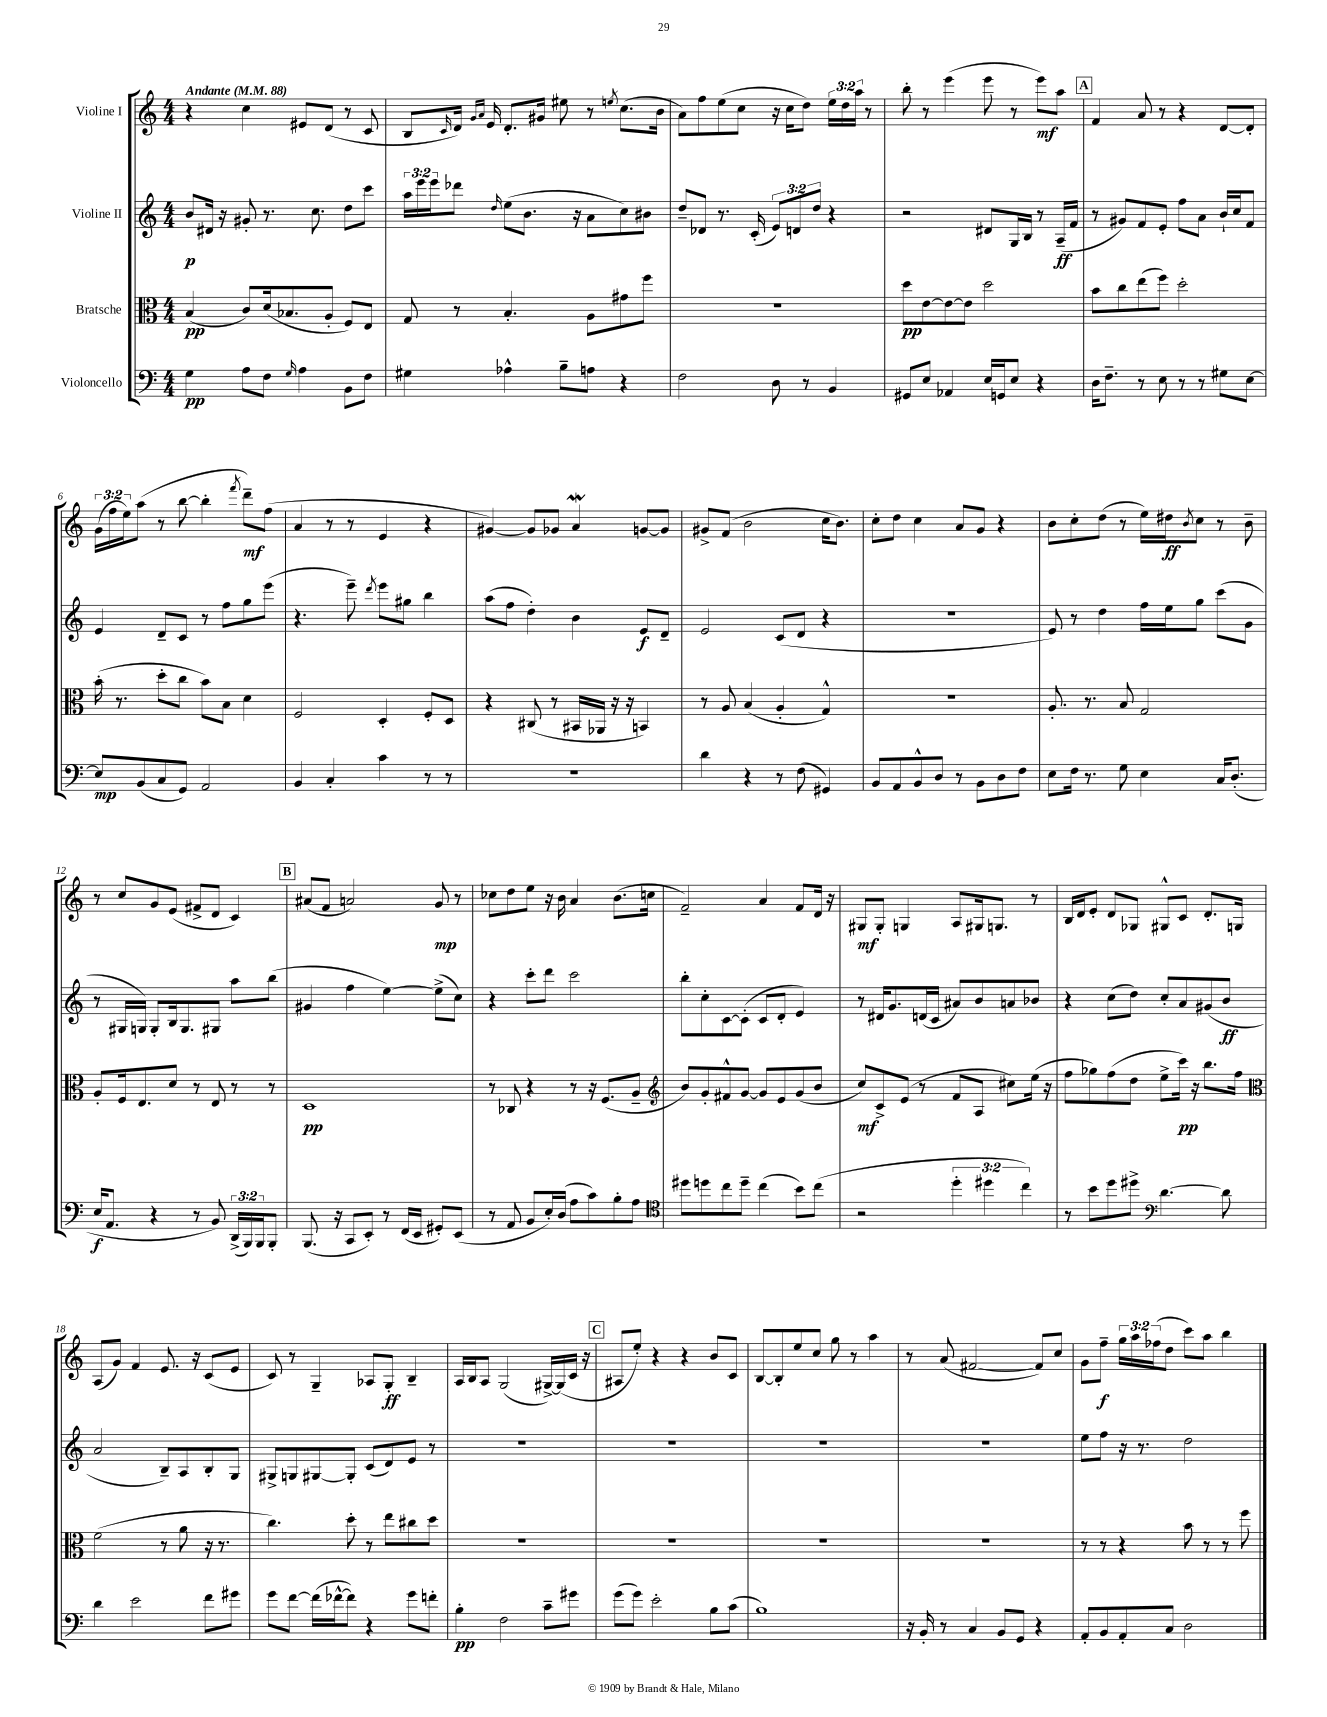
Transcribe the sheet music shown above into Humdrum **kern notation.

**kern	**kern	**kern	**kern
*staff4	*staff3	*staff2	*staff1
*clefF4	*clefC3	*clefG2	*clefG2
*k[]	*k[]	*k[]	*k[]
*M4/4	*M4/4	*M4/4	*M4/4
*MM88	*MM88	*MM88	*MM88
4G\	(4B/	8b/L	4r
.	.	16d#/Jk	.
.	.	16r	.
8A\L	8c/L)	8g#'/	4cc\
8F\J	(16d/k	8.r	.
.	8.B-/	.	.
16qqG/	.	.	.
4A\	.	.	8e#/L
.	.	8.cc\	.
.	8A'/J	.	(8d/J
8BB\L	8F/L)	8dd\L	8r
8F\J	8E/J	8ccc\J	8c/
=	=	=	=
4G#\	8G/	24aa\LL	8B/L
.	.	24eee\	.
.	.	24eee\J	.
.	.	.	16qqc/
.	8r	8ddd-\J	16d/Jk)
.	.	.	16qqg/LL
.	.	.	16qqa/JJ
.	.	.	16e/
.	.	16qqdd/	.
4A-^^\	4.B'/	(8ee\L	8.d'/L
.	.	8.b\J	.
.	.	.	16g#/Jk
8B~\L	.	.	8ee#\
.	.	16r	.
8A\J	8A\L	8a\L	8r
.	.	.	8qee/
4r	8g#\	8cc\)	(8.cc\L
.	8ff\J	8b#\J	.
.	.	.	16b\Jk
=	=	=	=
2F\	1r	8dd~/L	8a\L)
.	.	8d-/J	8ff\
.	.	8.r	(8ee\
.	.	.	8cc\J
.	.	(16c'/	.
8D\	.	12e/L)	16r
.	.	.	16cc\LK
.	.	12d/	.
8r	.	.	8dd\J)
.	.	12dd/J	.
4BB/	.	4r	24ee\LL
.	.	.	24dd\
.	.	.	24aa\JJ
.	.	.	8r
=	=	=	=
8GG#/L	8dd\L	2r	8bb'\
8E/J	[8e\	.	8r
4AA-/	8e\_	.	(4eee\
.	8e\]J	.	.
16E/LL	2dd\	8d#/L	8eee\
16GG/J	.	.	.
8E/J	.	16G/L	8r
.	.	16B/JJ	.
4r	.	8r	8eee\L)
.	.	(16A~/LL	8aa\J
.	.	16f/JJ	.
=	=	=	=
16D\LK	8b\L	8r	4f/
8.F~\J	.	.	.
.	8cc\	8g#/L)	.
8r	(8ee\	8f/	8a/
8E\	8ff\J)	8e'/J	8r
8r	2dd'\	8ff\L	4r
8r	.	8a\J	.
8G#\L	.	16b`/LL	[8d/L
.	.	16cc/J	.
[8E\J	.	8f/J	8d'/]J
=	=	=	=
8E/]L	(16b'\	4e/	(24g\LL
.	.	.	24ff\
.	8.r	.	.
.	.	.	24ee\J)
(8BB/	.	.	(8aa\J
8C/	8dd'\L	8d~/L	8r
8GG/J)	8cc\J	8c/J	[8bb\
2AA/	8b\L)	8r	4bb'\]
.	8B\J	8ff\L	.
.	.	.	8qfff/
.	4d\	8gg\	8ddd~\L)
.	.	(8eee\J	(8ff\J
=	=	=	=
4BB/	2F/	4.r	4a/
4C'/	.	.	8r
.	.	8eee~\)	8r
.	.	8qddd/	.
4c\	4D'/	8eee\L	4e/
.	.	8gg#\J	.
8r	8F'/L	4bb\	4r
8r	8D/J	.	.
=	=	=	=
1r	4r	(8aa\L	[4g#/)
.	.	8ff\J	.
.	(8C#/	4dd'\)	8g#/]L
.	8r	.	8g-/J
.	16BB#/LL	4b\	4a/
.	16AA-/JJ	.	.
.	16r	.	.
.	16r	.	.
.	4BB/)	8e/L	[8g/L
.	.	8d~/J	8g/]J
=	=	=	=
4d\	8r	2e/	8g#^/L
.	8A/	.	(8f/J
4r	(4B/	.	2b\
8r	4A'/	(8c/L	.
(8F\	.	8d/J	.
4GG#/)	4G^^/)	4r	16cc\LK
.	.	.	8.b\J)
=	=	=	=
8BB/L	1r	1r	8cc'\L
8AA/	.	.	8dd\J
8BB^^/	.	.	4cc\
8D/J	.	.	.
8r	.	.	8a/L
8BB\L	.	.	8g/J
8D\	.	.	4r
8F\J	.	.	.
=	=	=	=
8E\L	8.A'/	8e/)	8b\L
16F\Jk	.	8r	8cc'\
8.r	8.r	.	.
.	.	4dd\	(8dd\J
8G\	8B/	.	8r
4E\	2G/	16ff\LL	16ee\LL)
.	.	16ee\J	16dd#\J
.	.	.	8qb/
.	.	8gg\J	8cc\J
16C/LK	.	(8ccc\L	8r
(8.D'/J	.	.	.
.	.	8g\J	8b~\
=	=	=	=
16E/LK	8A'/L	8r	8r
8.AA/J	.	.	.
.	16F/k	16G#/LL	8cc/L
.	8.E/	16G/JJ)	.
4r	.	8G'/L	8g/
.	8d/J	16B/k	(8e/J
.	.	8.G/	.
8r	8r	.	8f#^/L
8BB/)	8E/	8G#/J	8d/J
(24DD^/LL	8r	8aa\L	4c/)
24BBB/)	.	.	.
24BBB/J	.	.	.
8BBB'/J	8r	(8bb\J	.
=	=	=	=
(8.BBB/	1D	4g#/	(8a#/L
.	.	.	8f/J
16r	.	.	.
8CC/L	.	4ff\	2a/)
8EE'/J)	.	.	.
8r	.	[4ee\)	.
(16FF/LL	.	.	.
16EE/JJ	.	.	.
8GG#'/L)	.	(8ee^\]L	8g/
(8EE/J	.	8cc\J)	8r
=	=	=	=
8r	8r	4r	8cc-\L
8AA/	8C-/	.	8dd\
8BB/L	4r	8ccc'\L	8ee\J
16E'/L)	.	8ddd\J	16r
(16D/JJ	.	.	16b\
8A\L	8r	2ccc\	4a/
8c\)	16r	.	.
.	(8.F/L	.	.
8B'\	.	.	(8.b\L
8A\J	8A~/J	.	.
.	.	.	16cc\Jk
=	=	=	=
*clefC4	*clefG2	*	*
8dd#\L	8b/L)	8bb'\L	2f~/)
8dd\	8g'/	8cc'\	.
8cc\	8f#^^/	[8c\	.
8dd~\J	[8g/J	(8c'\]J	.
(4cc\	8g/]L	8c/L	4a/
.	8e/	8d'/J	.
8b\L)	(8g/	4e/)	8f/L
(8cc\J	8b/J	.	16d/Jk
.	.	.	16r
=	=	=	=
2r	8cc/L)	8r	8G#/L
.	8c^/	16d#/LK	8G#'/J
.	.	8.g/	.
.	(8e/J	.	4G/
.	8r	(16d/L	.
.	.	16c/JJ	.
6dd'\	8f/L	8a#/L)	8A/L
.	8A/J	8b/	16G#/k
6dd#\	.	.	.
.	.	.	8.G/J
.	8cc#\L)	8a/	.
6cc\)	.	.	.
.	(16ee\Jk	8b-/J	8r
.	16r	.	.
=	=	=	=
8r	8ff\L	4r	16B/LL
.	.	.	16d/J
8b\L	8gg-\)	.	8e'/J
8dd\	(8ff\	(8cc\L	8d/L
8dd#^\J	8dd\J	8dd\J)	8G-/J
*clefF4	*	*	*
[4.d\	8ee^\L	8cc'/L	8G#^^/L
.	16ccc\Jk)	8a/	8c/J
.	16r	.	.
.	8.bb\L	(8g#/	8.d'/L
8d\]	.	8b/J	.
.	16ff\Jk	.	16G/Jk
=	=	=	=
*	*clefC3	*	*
4d\	(2f\	2a/	(8A/L
.	.	.	8g/J)
2e\	.	.	4f/
.	8r	8B~/L)	8.e/
.	8a\	8A/	.
.	.	.	16r
8f\L	16r	8B'/	(8c/L
.	8.r	.	.
8g#\J	.	8G/J	8e/J
=	=	=	=
8g\L	4.cc\)	8G#^/L	8c/)
[8f\J	.	8G/	8r
(16f\]LL	.	[8G#/	4G~/
[16f-^^\J	.	.	.
8f-\]J)	8dd'\	8G#'/]J	.
4r	8r	(8c/L	8A-/L
.	8ee\L	8d/)	8G'/J
8g\L	8cc#\	8e/J	4B~/
8f'\J	8dd\J	8r	.
=	=	=	=
4B'\	1r	1r	16A/LL
.	.	.	16B/J
.	.	.	8A/J
2F\	.	.	(2G/
8c~\L	.	.	[16G#^/LL)
.	.	.	(16G#/]
8g#\J	.	.	16c/JJ
.	.	.	16r
=	=	=	=
(8g\L	1r	1r	8A#/L
8g\J)	.	.	8ee'/J)
2e'\	.	.	4r
.	.	.	4r
8B\L	.	.	8b/L
(8c\J	.	.	8c/J
=	=	=	=
1B)	1r	1r	[8B/L
.	.	.	8B'/]
.	.	.	8ee/
.	.	.	8cc/J
.	.	.	8gg\
.	.	.	8r
.	.	.	4aa\
=	=	=	=
16r	1r	1r	8r
16BB'/	.	.	.
8r	.	.	(8a/
4C/	.	.	[2f#/
8BB/L	.	.	.
8GG/J	.	.	.
4r	.	.	8f#/]L)
.	.	.	8cc/J
=	=	=	=
8AA'/L	8r	8ee\L	8g\L
8BB/	8r	8ff\J	8ff~\J
8AA'/	4r	16r	24gg\LL
.	.	.	24aa\
.	.	8.r	.
.	.	.	(24ff-\J
8C/J	.	.	8dd\J
2D\	8b\	2dd\	8ccc\L)
.	8r	.	8aa\J
.	8r	.	4bb\
.	8ff\	.	.
==	==	==	==
*-	*-	*-	*-
